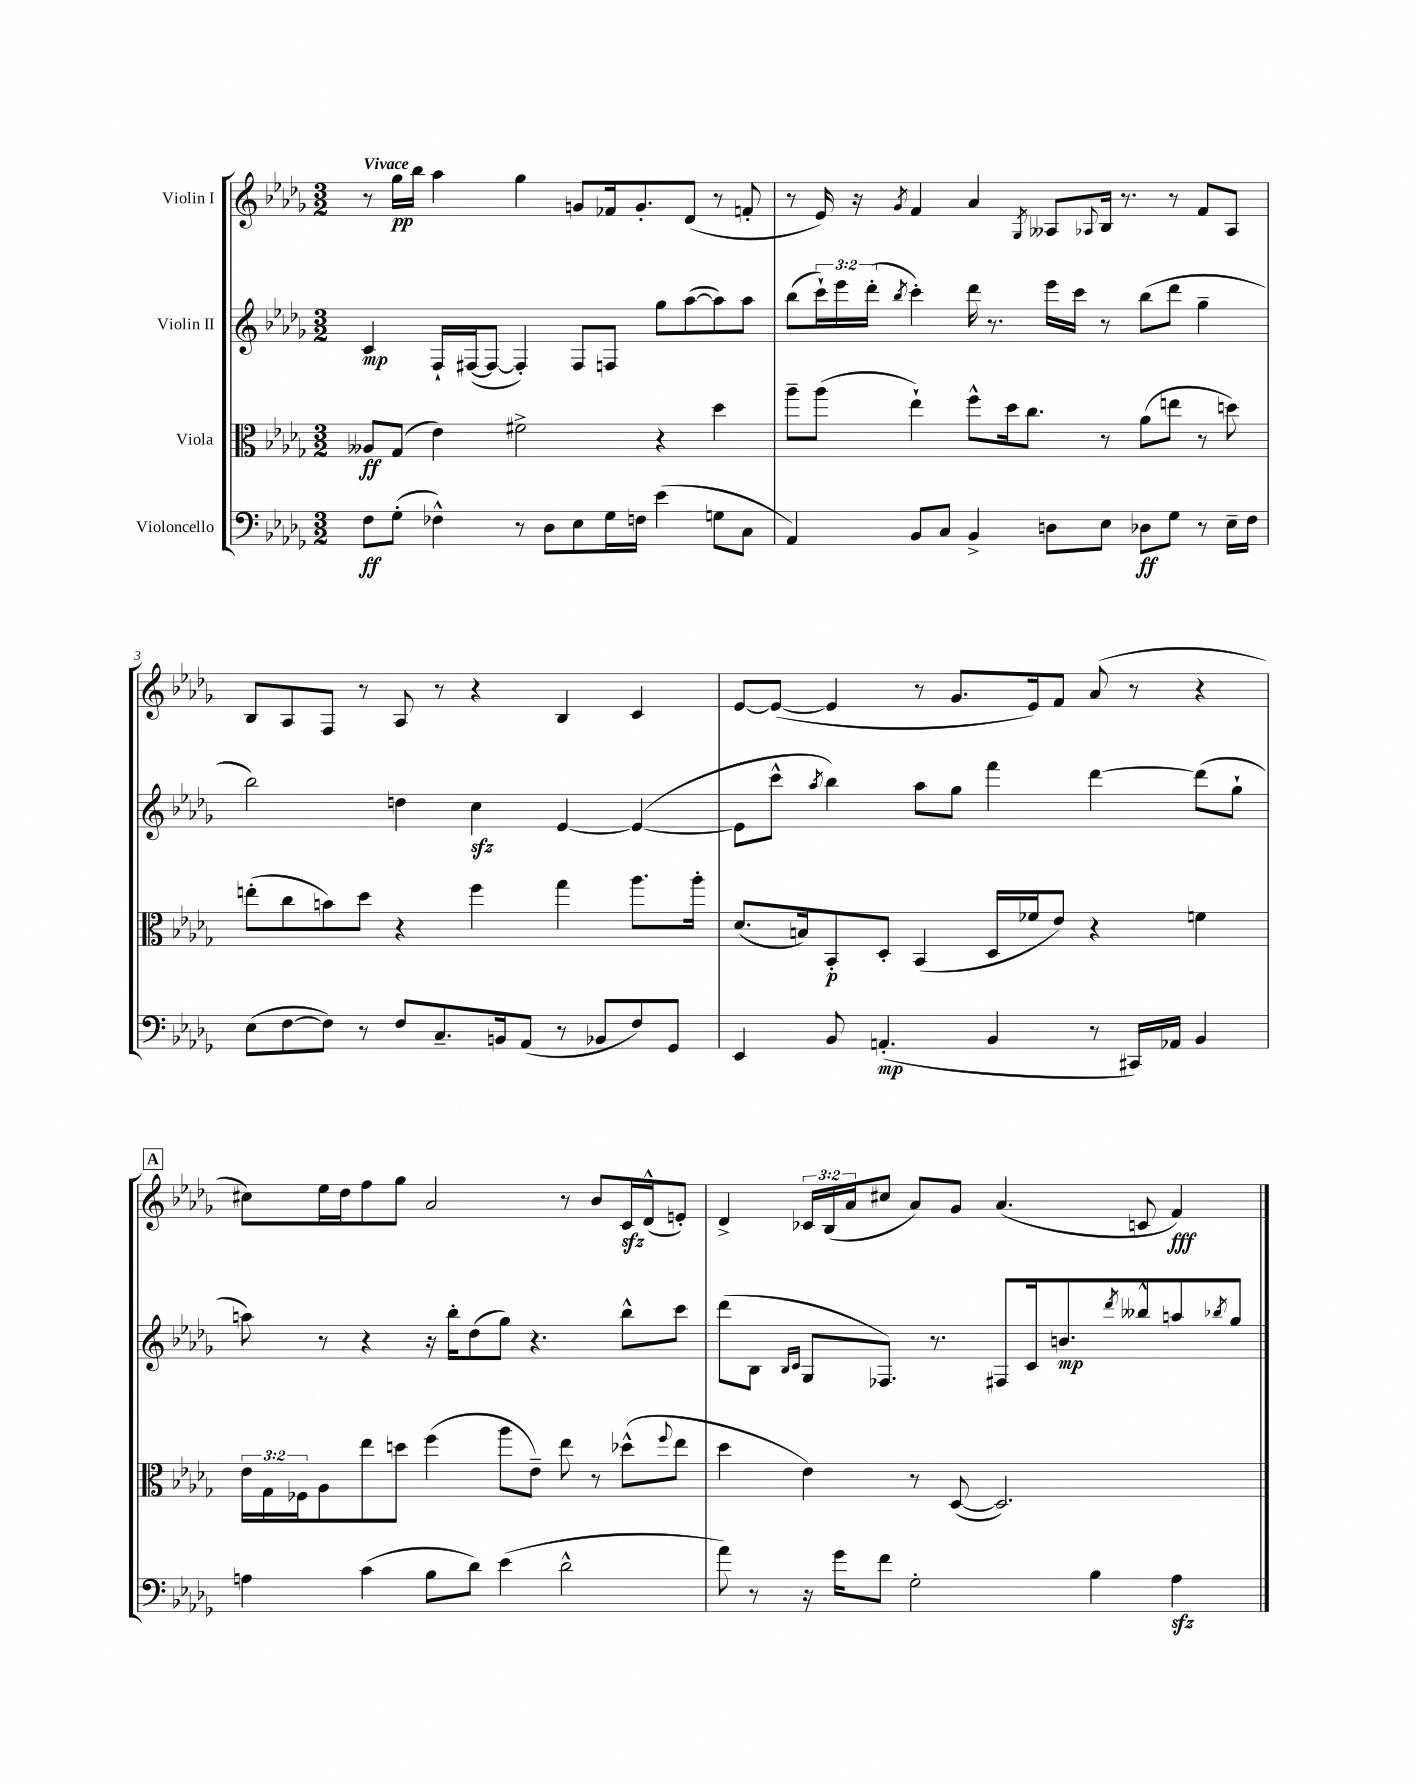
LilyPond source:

<<
\new StaffGroup <<
\new Staff = "s0" \with { instrumentName = "Violin I" } {
    \clef treble \key des \major \numericTimeSignature \time 3/2 \override Staff.TupletNumber.text = #tuplet-number::calc-fraction-text \tempo "Vivace"
    r8 ges''16\pp bes''16 aes''4 ges''4 g'8 fes'16 g'8.-. des'8( r8 f'8-. |
    r8 ees'16) r16 \acciaccatura { ges'8 } f'4 aes'4 \acciaccatura { ges8 } aeses8 \appoggiatura { aes8 } bes16 r8. r8 f'8 aes8 |
    bes8 aes8 f8 r8 aes8 r8 r4 bes4 c'4 |
    ees'8~ ees'8~( ees'4 r8 ges'8. ees'16) f'8 aes'8( r8 r4 |
    \mark \markup { \box "A" } cis''8) ees''16 des''16 f''8 ges''8 aes'2 r8 bes'8 c'16\sfz des'16-^( e'8-.) |
    des'4-> \tuplet 3/2 { ces'16 bes16( aes'16 } cis''8 aes'8) ges'8 aes'4.( c'8 f'4\fff) \bar "|." |
}
\new Staff = "s1" \with { instrumentName = "Violin II" } {
    \clef treble \key des \major \numericTimeSignature \time 3/2 \override Staff.TupletNumber.text = #tuplet-number::calc-fraction-text
    c'4\mp f16-! fis16~( fis8~ fis4-.) fis8 f8 ges''8 aes''8~( aes''8) aes''8 |
    bes''8( \tuplet 3/2 { c'''16-!) ees'''16 des'''16-.( } \acciaccatura { bes''8 } c'''4-.) des'''16 r8. ees'''16 c'''16 r8 bes''8( des'''8 ges''4-- |
    bes''2) d''4 c''4\sfz ees'4~ ees'4~( |
    ees'8 c'''8-^ \acciaccatura { aes''8 } bes''4) aes''8 ges''8 f'''4 des'''4~ des'''8( ges''8-! |
    \mark \markup { \box "A" } a''8) r8 r4 r16 bes''16-. des''8( ges''8) r4. bes''8-^ c'''8 |
    des'''8( bes8 \grace { bes16 c'16 } ges8 fes8.) r8. fis8 c'16 b'8.\mp \acciaccatura { des'''8 } beses''8-^ a''8 \acciaccatura { bes''8 } ges''8 \bar "|." |
}
\new Staff = "s2" \with { instrumentName = "Viola" } {
    \clef alto \key des \major \numericTimeSignature \time 3/2 \override Staff.TupletNumber.text = #tuplet-number::calc-fraction-text
    aeses8\ff ges8( ees'4) fis'2-> r4 des''4 |
    aes''8-- aes''8( ees''4-!) f''8-^ des''16 c''8. r8 aes'8( e''8 r8 d''8) |
    e''8-.( c''8 b'8) des''8 r4 f''4 ges''4 aes''8. aes''16-. |
    des'8.( b16) bes,8-.\p des8-. bes,4( des16 fes'16 ees'8) r4 f'4 |
    \mark \markup { \box "A" } \tuplet 3/2 { ees'16 ges16 fes16 } aes8 ees''8 d''8 f''4( aes''8 ees'8--) ees''8 r8 des''8-^( \appoggiatura { f''8 } ees''8 |
    des''4 ees'4) r8 des8~( des2.) \bar "|." |
}
\new Staff = "s3" \with { instrumentName = "Violoncello" } {
    \clef bass \key des \major \numericTimeSignature \time 3/2
    f8\ff ges8-.( fes4-^) r8 des8 ees8 ges16 f16 ees'4( g8 c8 |
    aes,4) bes,8 c8 bes,4-> d8 ees8 des8\ff ges8 r8 ees16-- f16 |
    ees8( f8~ f8) r8 f8 c8.-- b,16 aes,8( r8 bes,8 f8) ges,8 |
    ees,4 bes,8 a,4.-.\mp( bes,4 r8 cis,16) aes,16 bes,4 |
    \mark \markup { \box "A" } a4 c'4( bes8 des'8) ees'4( des'2-^ |
    aes'8) r8 r16 ges'16 f'8 ges2-. bes4 aes4\sfz \bar "|." |
}
>>
>>
